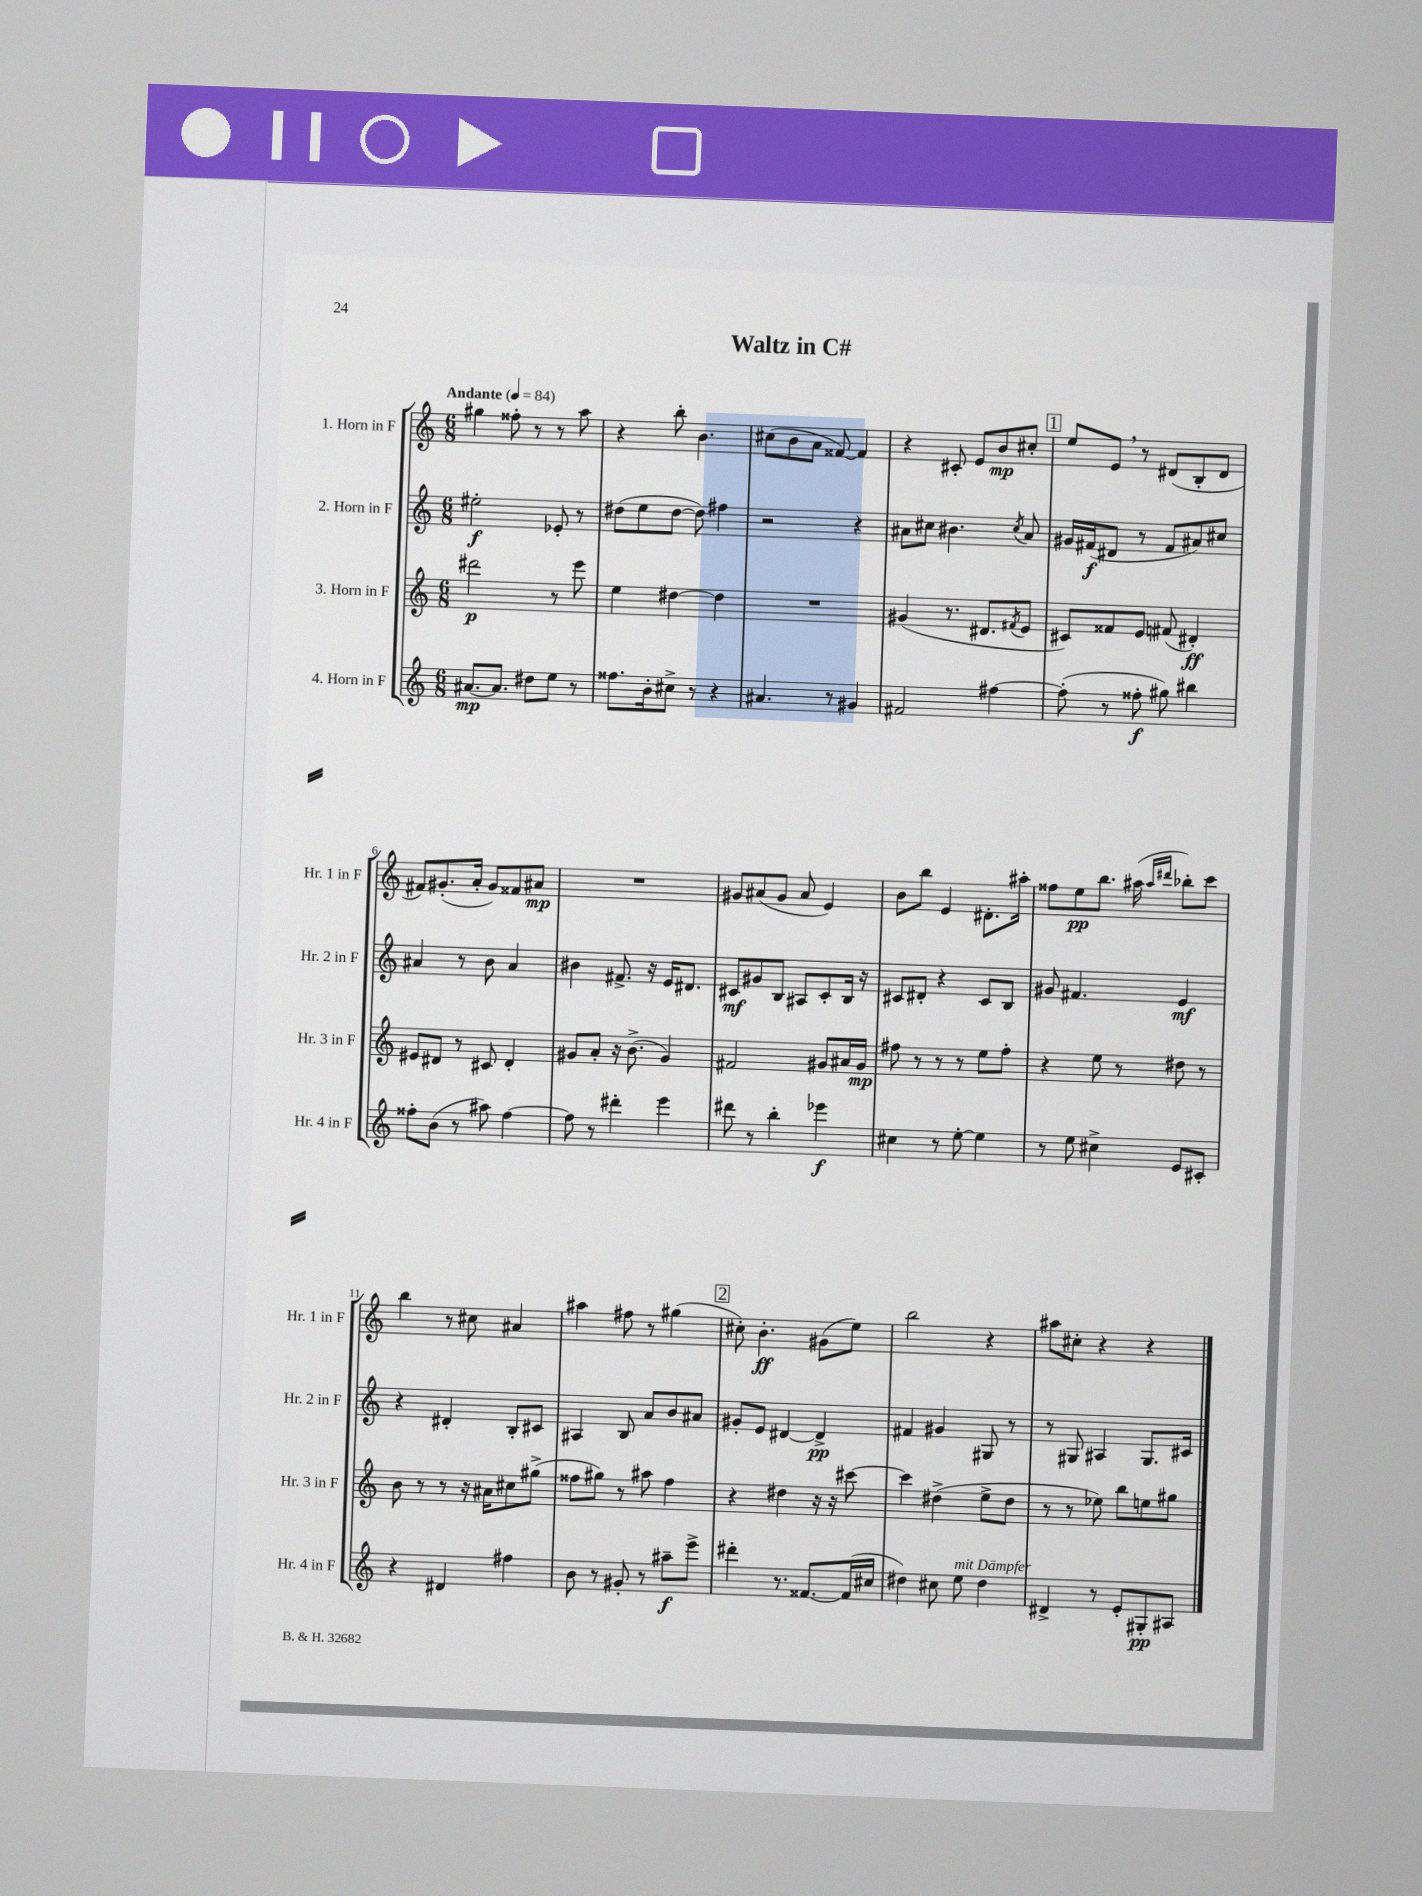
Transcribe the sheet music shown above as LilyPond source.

\header { title = "Waltz in C#" }
<<
\new StaffGroup <<
\new Staff = "s0" \with { instrumentName = "1. Horn in F" shortInstrumentName = "Hr. 1 in F" } {
    \clef treble \key c \major \numericTimeSignature \time 6/8 \tempo "Andante" 4 = 84
    gis''4 fisis''8-. r8 r8 a''8 |
    r4 b''8-. b'4. |
    cis''8( b'8 a'8 fisis'8~) fisis'4 |
    r4 cis'8-. e'8 b'8\mp cis''8-. |
    \mark \markup { \box "1" } e''8 e'8 \breathe r8 dis'8( b8-. dis'8 |
    fis'8) gis'8.-.( a'16-. gis'8) fisis'8 ais'8\mp |
    R2. |
    gis'8 ais'8( gis'8 ais'8 e'4) |
    b'8 b''8 e'4 dis'8.-. ais''16-. |
    fisis''8 e''8\pp b''8. ais''16( \grace { ais''16 dis'''16 } bes''8-.) c'''8 |
    b''4 r8 cis''8 ais'4 |
    ais''4 fis''8 r8 gis''4( |
    \mark \markup { \box "2" } cis''8-.) b'4.-.\ff gis'8( e''8) |
    b''2 r4 |
    ais''8 cis''8-. r4 r4 \bar "|." |
}
\new Staff = "s1" \with { instrumentName = "2. Horn in F" shortInstrumentName = "Hr. 2 in F" } {
    \clef treble \key c \major \numericTimeSignature \time 6/8
    eis''2-.\f ees'8-. r8 |
    dis''8( e''8 dis''8~ dis''8) fis''4 |
    r2 r4 |
    ais'8 cis''8 bis'4. \acciaccatura { cis''8 } ais'8 |
    \mark \markup { \box "1" } gis'16 fis'16\f( dis'8 r8 fis'8 ais'8) cis''8 |
    ais'4 r8 b'8 ais'4 |
    bis'4 fis'8.-> r16 e'16 dis'8. |
    cis'8\mf gis'8 b8 ais8 cis'8-. b16 r16 |
    cis'8 dis'8-. r4 cis'8 b8 |
    gis'8 fis'4. e'4\mf |
    r4 dis'4-. b8-. cis'8 |
    ais4 b8 a'8 b'8 ais'8 |
    \mark \markup { \box "2" } gis'8-. e'8 dis'4~ dis'4->\pp |
    fis'4 gis'4 gis8 r8 |
    r8 gis8 ais4 gis8. cis'16 \bar "|." |
}
\new Staff = "s2" \with { instrumentName = "3. Horn in F" shortInstrumentName = "Hr. 3 in F" } {
    \clef treble \key c \major \numericTimeSignature \time 6/8
    dis'''2\p r8 e'''8 |
    e''4 dis''4~ dis''4 |
    R2. |
    gis'4( r8. dis'8. \acciaccatura { fis'8 } e'8 |
    \mark \markup { \box "1" } cis'8) fisis'8 e'8 fis'8( dis'4-.\ff) |
    eis'8 dis'8 r8 cis'8 dis'4-. |
    gis'8 a'8-. r16 b'8.->( gis'4) |
    fis'2 gis'8 ais'16 gis'16\mp |
    fis''8 r8 r8 r8 e''8 fis''8-. |
    r4 e''8 r8 dis''8 r8 |
    b'8 r8 r8 r16 ais'16 cis''8 gis''8->( |
    fisis''8 gis''8) r8 ais''8 fisis''4 |
    \mark \markup { \box "2" } r4 dis''4 r16 r16 cis'''8~ |
    cis'''4 dis''4->( e''8-> dis''8 |
    r8 r8 ees''8) b''8 e''8 gis''8 \bar "|." |
}
\new Staff = "s3" \with { instrumentName = "4. Horn in F" shortInstrumentName = "Hr. 4 in F" } {
    \clef treble \key c \major \numericTimeSignature \time 6/8
    ais'8.~\mp ais'8. dis''8 e''8 r8 |
    fisis''8. b'16-. cis''8-> r8 r4 |
    ais'4. r8 gis'4 |
    fis'2 fis''4~ |
    \mark \markup { \box "1" } fis''8-.( r8 fisis''8-.\f gis''8) bis''4 |
    fisis''8-. b'8( r8 ais''8) fisis''4~ |
    fisis''8 r8 dis'''4-. e'''4 |
    dis'''8 r8 b''4-. ees'''4\f |
    cis''4 r8 e''8~-. e''4 |
    r8 e''8 cis''4-> e'8 cis'8-. |
    r4 dis'4 fis''4 |
    b'8 r8 gis'8-. r8 ais''8--\f e'''8-> |
    \mark \markup { \box "2" } dis'''4-. r8. fisis'8.~ fisis'16( cis''16 |
    dis''4) cis''8 e''8^\markup { \italic "mit Dämpfer" } dis''4 |
    dis'4-> r8 e'8-. gis8-.\pp ais8 \bar "|." |
}
>>
>>
